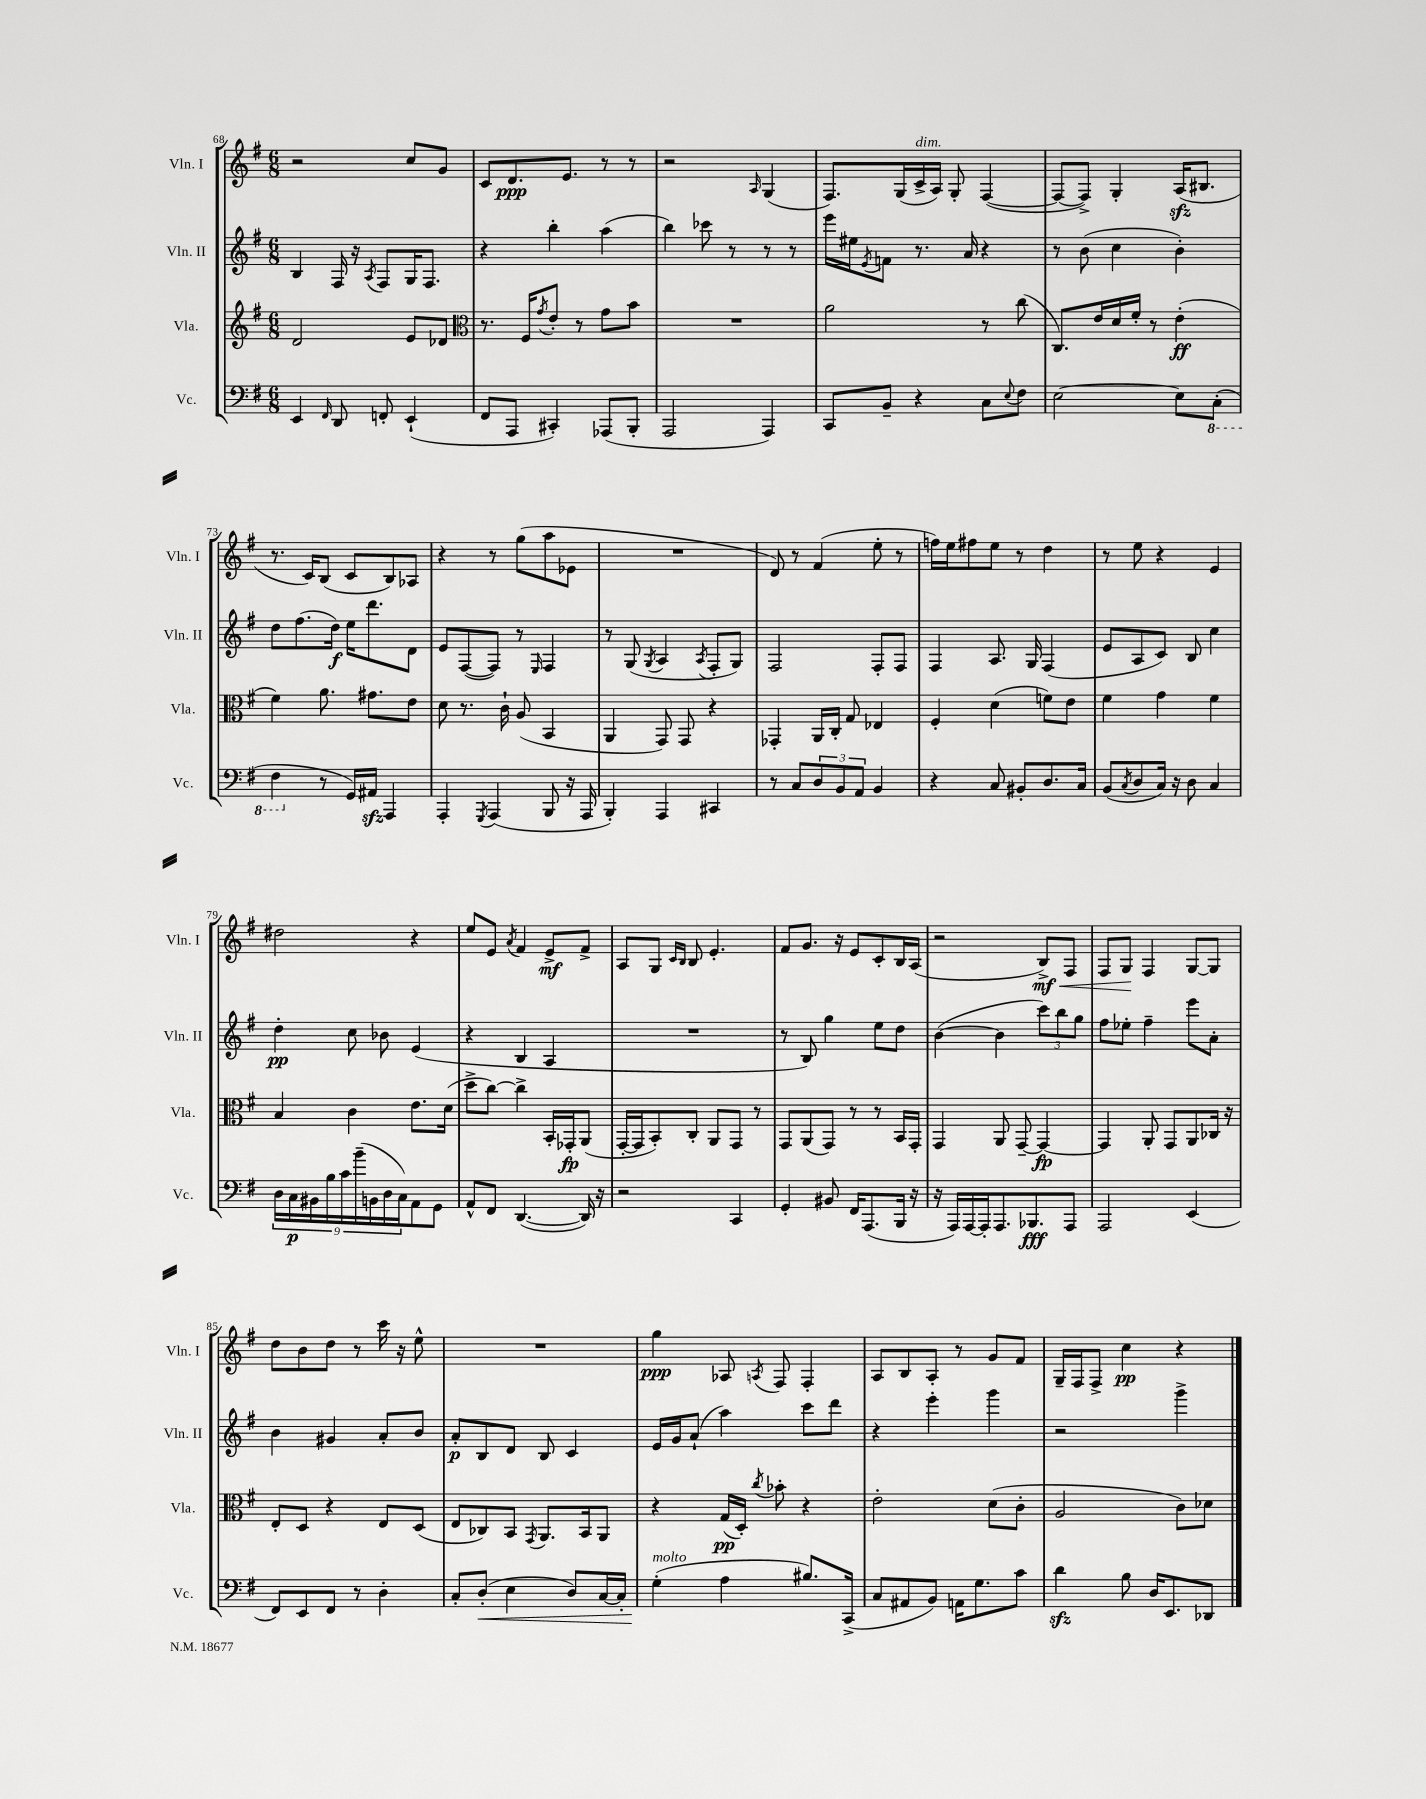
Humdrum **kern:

**kern	**kern	**kern	**kern
*staff4	*staff3	*staff2	*staff1
*clefF4	*clefG2	*clefG2	*clefG2
*k[f#]	*k[f#]	*k[f#]	*k[f#]
*M6/8	*M6/8	*M6/8	*M6/8
4EE	2d	4B	2r
16qqFF#	.	.	.
8DD	.	16F#	.
.	.	16r	.
.	.	8qA	.
8FF'	.	8F#	.
(4EE`	8e	16G	8cc
.	.	8.F#	.
.	8d-	.	8g
=	=	=	=
*	*clefC3	*	*
8FF#	8.r	4r	8c
8AAA	.	.	8.d
.	16F#	.	.
.	8qg	.	.
4CC#')	8e'	4bb'	.
.	.	.	8.e
.	8r	.	.
(8AAA-	8g	(4aa	8r
8BBB'	8b	.	8r
=	=	=	=
2AAA	2.r	4bb)	2r
.	.	8ccc-	.
.	.	8r	.
.	.	.	16qqA
4AAA)	.	8r	(4G
.	.	8r	.
=	=	=	=
8CC	2a	16eee	8.F#)
.	.	16ee#	.
.	.	8qe	.
8BB~	.	8f	.
.	.	.	(16G
4r	.	8.r	16c^
.	.	.	16A)
.	.	.	8G'
.	.	16a	.
8C	8r	4r	([4F#
8qqE	.	.	.
8F#	(8cc	.	.
=	=	=	=
[2E	8.C)	8r	8F#_
.	.	(8b	8F#^])
.	16e	.	.
.	16d	4cc	4G'
.	16f#'	.	.
.	8r	.	.
8E]	(4e'	4b')	(16A
.	.	.	8.B#
(8CC'	.	.	.
=	=	=	=
4FF#	4f#)	8dd	8.r
.	.	(8.ff#	.
.	.	.	16c)
8r	8.a	.	(8B
.	.	16dd)	.
16GG)	.	16ee	8c
16AA#	8.g#	8.ddd	.
4AAA	.	.	8B)
.	8e	8d	8A-
=	=	=	=
4AAA'	8d	8e	4r
.	8.r	([8F#	.
8qGGG	.	.	.
(4AAA	.	8F#])	8r
.	16c`	.	.
.	(8A	8r	(8gg
.	.	16qqE	.
8BBB	4BB	4F#	8aa
16r	.	.	8e-
16AAA	.	.	.
=	=	=	=
4BBB')	4AA	8r	2.r
.	.	(8G	.
.	.	8qG	.
4AAA	8GG)	4A	.
.	8GG	.	.
.	.	8qA	.
4CC#	4r	8F#'	.
.	.	8G)	.
=	=	=	=
8r	4GG-'	2F#	8d)
8C	.	.	8r
12D	16AA	.	(4f#
.	16C'	.	.
12BB	.	.	.
.	8G	.	.
12AA	.	.	.
4BB	4E-	8F#'	8ee'
.	.	8F#	8r
=	=	=	=
4r	4F#'	4F#	16ff)
.	.	.	16ee
.	.	.	8ff#
8C	(4d	8.A	8ee
8BB#'	.	.	8r
.	.	16G	.
8.D	8f)	(4F#	4dd
.	8e	.	.
16C	.	.	.
=	=	=	=
(8BB	4f#	8e	8r
8qC	.	.	.
8D	.	8A	8ee
16C)	4g	8c)	4r
16r	.	.	.
8D	.	8B	.
4C	4f#	4cc	4e
=	=	=	=
18D	4B	4dd'	2dd#
18C	.	.	.
18BB#	.	.	.
18B	.	.	.
18c	.	.	.
.	4c	8cc	.
(18b~	.	.	.
18BB	.	.	.
.	.	8b-	.
18D	.	.	.
18C)	.	.	.
8AA	8.e	(4e	4r
8GG	.	.	.
.	(16d	.	.
=	=	=	=
8AA^^	8dd^	4r	8ee
8FF#	[8cc)	.	8e
.	.	.	8qa
([4.DD	4cc^]	4B	4f#
.	16BB'	4A	8e^
.	16GG-'	.	.
16DD])	(8AA	.	8f#^
16r	.	.	.
=	=	=	=
2r	[16GG'	2.r	8A
.	16GG]	.	.
.	8BB')	.	8G
.	.	.	16qqc
.	.	.	16qqB
.	8C'	.	8B
.	8AA	.	4.e'
4CC	8GG	.	.
.	8r	.	.
=	=	=	=
4GG'	8GG	8r	8f#
.	(8AA	8B)	8.g
8BB#	8GG)	4gg	.
.	.	.	16r
16FF#	8r	.	8e
(8.AAA	.	.	.
.	8r	8ee	8c'
16BBB	16BB	8dd	16B
16r	16GG'	.	(16A
=	=	=	=
16r	4GG	([4b	2r
16AAA)	.	.	.
[16AAA	.	.	.
16AAA']	.	.	.
8.AAA	8AA	4b]	.
.	[8GG~	.	.
8.BBB-	.	.	.
.	4GG_	12ccc)	8B^)
.	.	12bb	.
8AAA	.	.	8F#
.	.	12gg	.
=	=	=	=
2AAA	4GG]	8ff#	8F#
.	.	8ee-'	8G
.	8AA'	4ff#~	4F#
.	8GG	.	.
(4EE	8AA	8eee	[8G
.	16C-	8a'	8G]
.	16r	.	.
=	=	=	=
8FF#)	8E'	4b	8dd
8EE	8D	.	8b
8FF#	4r	4g#	8dd
8r	.	.	8r
4D'	8E	8a'	16ccc
.	.	.	16r
.	(8D	8b	8ee^^
=	=	=	=
8C'	8E	8a'	2.r
(8D'	8C-)	8B	.
4E	8BB	8d	.
.	8qGG	.	.
.	8.AA	8B	.
8D)	.	4c	.
.	16BB	.	.
[16C	8AA	.	.
16C']	.	.	.
=	=	=	=
(4G'	4r	16e	4gg
.	.	16g	.
.	.	(8a`	.
4A	(16G	4aa)	8A-
.	16D')	.	.
.	8qcc	.	8qA
.	8b-'	.	8F#
8.B#)	4r	8ccc	4F#'
.	.	8ddd	.
(16CC^	.	.	.
=	=	=	=
8C	2e'	4r	8A
8AA#	.	.	8B
8BB)	.	4eee'	8A'
16AA	.	.	8r
8.G	.	.	.
.	(8d	4ggg	8g
8c	8c'	.	8f#
=	=	=	=
4d	2A	2r	16G~
.	.	.	16F#
.	.	.	8F#^
8B	.	.	4cc
16D	.	.	.
8.EE	.	.	.
.	8c)	4ggg^	4r
8DD-	8d-	.	.
==	==	==	==
*-	*-	*-	*-
